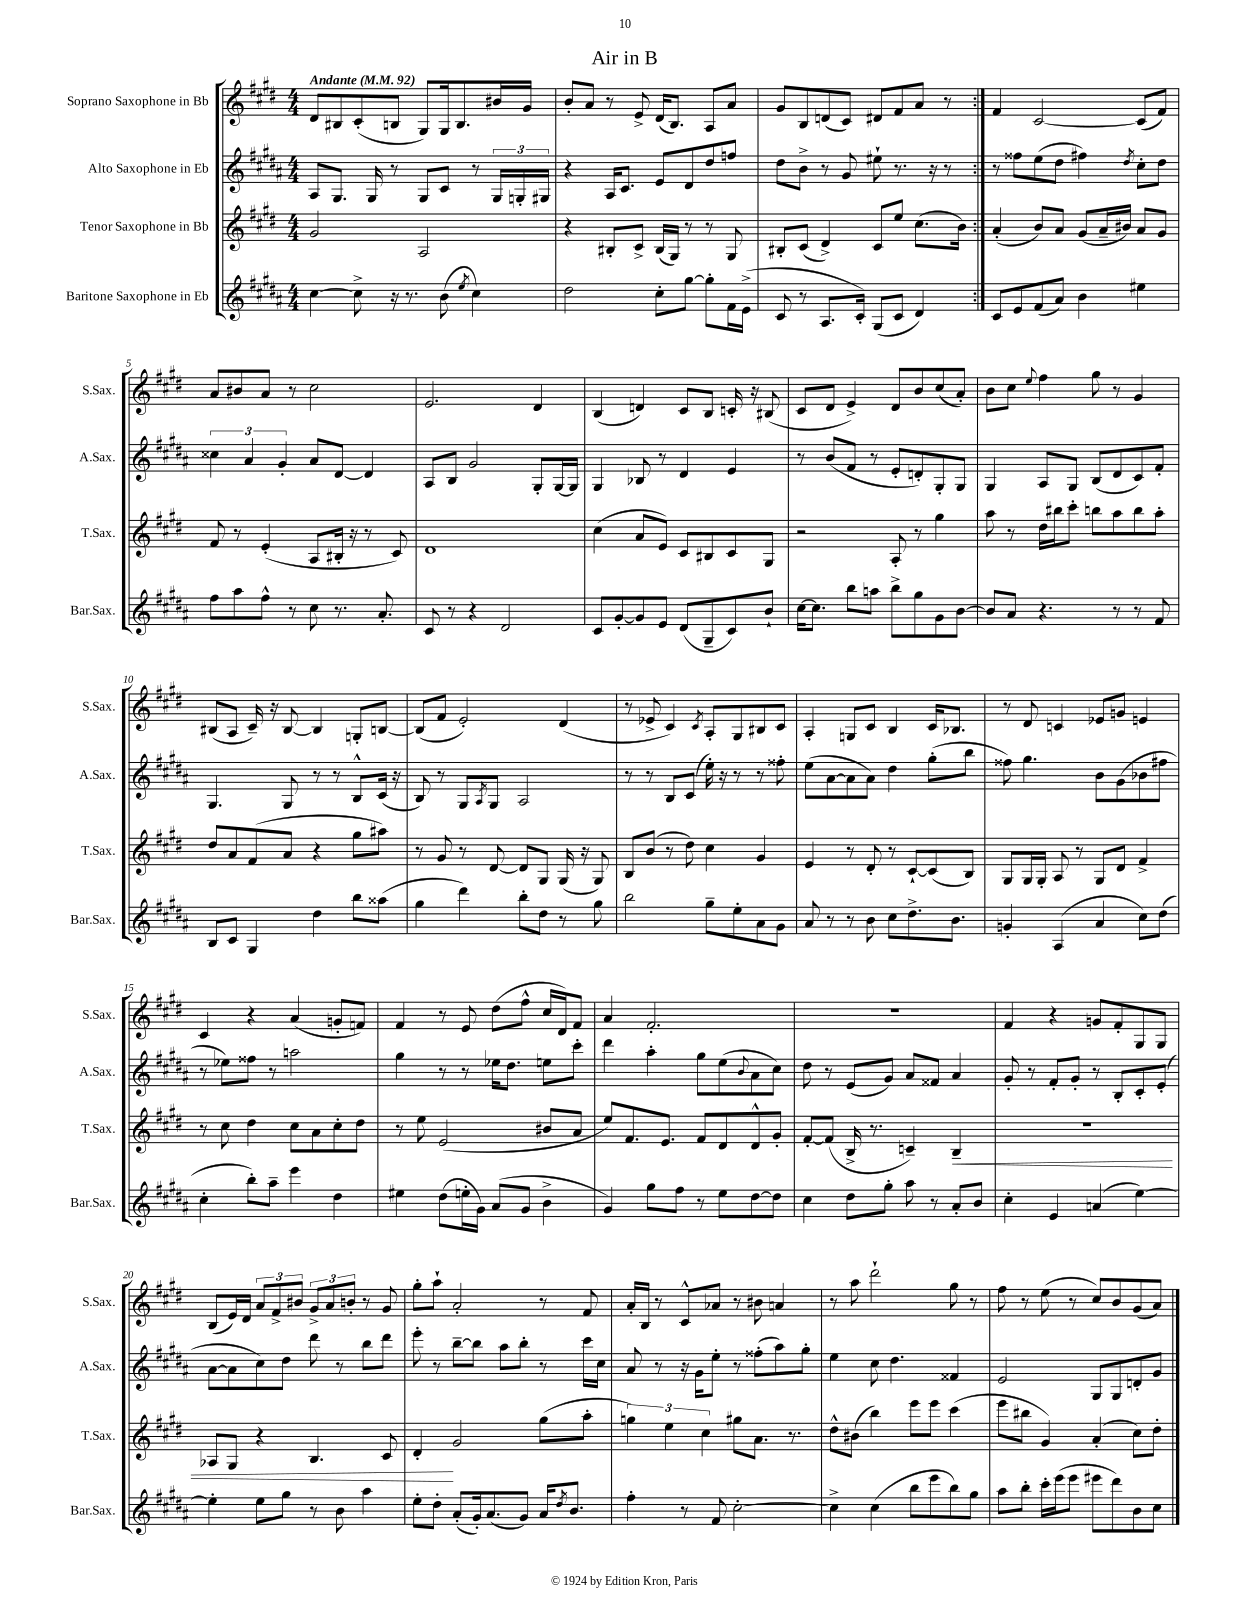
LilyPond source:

\header { title = "Air in B" }
<<
\new StaffGroup <<
\new Staff = "s0" \with { instrumentName = "Soprano Saxophone in Bb" shortInstrumentName = "S.Sax." } {
    \clef treble \key e \major \numericTimeSignature \time 4/4 \tempo "Andante" 4 = 92
    \repeat volta 2 { dis'8 bis8 cis'8-.( b8 gis8) gis16 b8. bis'16 gis'16 |
    b'8-. a'8 r8 e'8-> dis'16( b8.) a8 a'8 |
    gis'8 b8 d'8( cis'8) dis'8 fis'8 a'8 r8 | }
    fis'4 cis'2~ cis'8( fis'8) |
    a'8 bis'8 a'8 r8 cis''2 |
    e'2. dis'4 |
    b4( d'4) cis'8 b8 c'16-. r16 bis8( |
    cis'8 dis'8 e'4->) dis'8 b'8 cis''8( a'8-.) |
    b'8 cis''8 \appoggiatura { e''8 } fis''4 gis''8 r8 gis'4 |
    bis8( a8 cis'16--) r16 bis8~ bis4 g8-. b8~ |
    b8( fis'8 e'2-.) dis'4( |
    r8 ees'8-> cis'4) \acciaccatura { cis'8 } a8-. gis8 bis8 cis'8 |
    a4-. g8 cis'8 b4 cis'16 bes8. |
    r8 dis'8 c'4 ees'8 g'8 e'4 |
    cis'4 r4 a'4( g'8-. f'8) |
    fis'4 r8 e'8 dis''8( fis''8-^ cis''16 dis'16) fis'8 |
    a'4 fis'2.-. |
    R1 |
    fis'4 r4 g'8 fis'8-. gis8 gis8 |
    b8( e'16) dis'16 \tuplet 3/2 { a'8 fis'8-> bis'8 } \tuplet 3/2 { gis'8-> a'8 b'8-. } r8 gis'8 |
    gis''8-. a''8-! a'2-. r8 fis'8 |
    a'16-. b16 r8 cis'8-^ aes'8 r8 bis'8 a'4 |
    r8 a''8 dis'''2-! gis''8 r8 |
    fis''8 r8 e''8( r8 cis''8) b'8 gis'8( a'8) \bar "|." |
}
\new Staff = "s1" \with { instrumentName = "Alto Saxophone in Eb" shortInstrumentName = "A.Sax." } {
    \clef treble \key b \major \numericTimeSignature \time 4/4
    \repeat volta 2 { ais8 gis8. gis16 r8 gis8 cis'8 r8 \tuplet 3/2 { gis16 g16-. gis16 } |
    r4 ais16 cis'8. e'8 dis'8 dis''8 f''8 |
    dis''8 b'8-> r8 gis'8 eis''8-! r8. r16 r8 | }
    r8 fisis''8 e''8( dis''8 fis''4) \acciaccatura { dis''8 } cis''8-. dis''8 |
    \tuplet 3/2 { cisis''4 ais'4 gis'4-. } ais'8 dis'8~ dis'4 |
    ais8 b8 gis'2 gis8-. gis16~ gis16 |
    gis4 bes8 r8 dis'4 e'4 |
    r8 b'8( fis'8 r8 e'8-. d'8-.) gis8-. gis8 |
    gis4 ais8 gis8 b8( dis'8 cis'8) fis'8-. |
    gis4. gis8 r8 r8 b8-^ cis'16( r16 |
    b8) r8 gis8 \acciaccatura { ais8 } gis8 ais2 |
    r8 r8 b8 cis'8( e''16-.) r16 r8 r8 fisis''8-. |
    e''8( ais'8~ ais'8 ais'8) dis''4 gis''8-.( b''8 |
    fisis''8) gis''4. b'8 gis'8( bes'8 fis''8 |
    r8 ees''8) fisis''8 r8 a''2 |
    gis''4 r8 r8 ees''16 dis''8. e''8 cis'''8-. |
    dis'''4 ais''4-. gis''8 e''8( \appoggiatura { b'8 } ais'8 cis''8) |
    dis''8 r8 e'8( gis'8) ais'8 fisis'8 ais'4 |
    gis'8-. r8 fis'8-. gis'8-. r8 b8-. cis'8-. e'8-.( |
    ais'8~ ais'8 cis''8) dis''8 dis'''8 r8 b''8 dis'''8 |
    e'''8-. r8 b''8~-- b''8 ais''8 b''8-. r8 cis'''16 cis''16 |
    ais'8 r8 r16 gis'16 e''8-. r8 fisis''8-.( ais''8) gis''8-. |
    e''4 cis''8 dis''4. fisis'4 |
    e'2 gis8 gis8 d'8-. gis'8 \bar "|." |
}
\new Staff = "s2" \with { instrumentName = "Tenor Saxophone in Bb" shortInstrumentName = "T.Sax." } {
    \clef treble \key e \major \numericTimeSignature \time 4/4
    \repeat volta 2 { gis'2 a2 |
    r4 bis8-. cis'8-> bis16( gis16) r8 r8 gis8 |
    bis8-. cis'8( dis'4->) cis'8 e''8 cis''8.( b'16) | }
    a'4-.( b'8) a'8 gis'8( a'16-- bis'16) a'8 gis'8 |
    fis'8 r8 e'4-.( a8 bis16-. r16 r8 cis'8) |
    dis'1 |
    cis''4( a'8 e'8) cis'8 bis8 cis'8 gis8 |
    r2 a8-. r8 gis''4 |
    a''8 r8 dis''16 bis''16 cis'''8-. b''8 a''8 b''8 a''8-. |
    dis''8 a'8 fis'8( a'8 r4 gis''8 ais''8) |
    r8 gis'8 r8 dis'8~ dis'8 gis8 gis16( r16 gis8) |
    b8 b'8( r8 dis''8) cis''4 gis'4 |
    e'4 r8 dis'8-. r8 cis'8~-! cis'8( b8) |
    gis8 gis16 gis16-. a8 r8 gis8 dis'8 fis'4-> |
    r8 cis''8 dis''4 cis''8 a'8 cis''8-. dis''8 |
    r8 e''8 e'2( bis'8 a'8 |
    e''8) fis'8. e'8. fis'8 dis'8 dis'8-^ gis'8-. |
    fis'8~-. fis'8( b16-> r8. c'4--) b4--\< |
    R1 |
    aes8 gis8 r4 b4. cis'8 |
    dis'4-.\! gis'2 gis''8( a''8-. |
    \tuplet 3/2 { g''4) e''4 cis''4 } gis''8 a'8. r8. |
    dis''8-^ bis'8( b''4) e'''8 e'''8 cis'''4( |
    e'''8 bis''8 gis'4) a'4-.( cis''8) dis''8-. \bar "|." |
}
\new Staff = "s3" \with { instrumentName = "Baritone Saxophone in Eb" shortInstrumentName = "Bar.Sax." } {
    \clef treble \key b \major \numericTimeSignature \time 4/4
    \repeat volta 2 { cis''4~ cis''8-> r16 r8. b'8( \acciaccatura { e''8 } cis''4) |
    dis''2 cis''8-. gis''8~ gis''8-. fis'16 e'16->( |
    cis'8 r8 ais8. cis'16-.) gis8( cis'8 dis'4) | }
    cis'8 e'8 fis'8( ais'8) b'4 eis''4 |
    fis''8 ais''8 fis''8-^ r8 cis''8 r8. ais'8.-. |
    cis'8 r8 r4 dis'2 |
    cis'8 gis'8~-. gis'8 e'8 dis'8( gis8-- cis'8) b'8-! |
    cis''16~ cis''8. b''8 a''8 b''8-> gis''8 gis'8 b'8~ |
    b'8 ais'8 r4. r8 r8 fis'8 |
    b8 cis'8 gis4 dis''4 b''8 aisis''8( |
    gis''4 dis'''4) b''8-. dis''8 r8 gis''8 |
    b''2 gis''8-- e''8-. ais'8 gis'8 |
    ais'8 r8 r8 b'8 cis''8 dis''8.-> b'8. |
    g'4-. ais4( ais'4 cis''8) dis''8( |
    cis''4-. b''8-.) ais''8-- e'''4 dis''4 |
    eis''4 dis''8( e''16-. gis'16) ais'8( gis'8 b'4-> |
    gis'4) gis''8 fis''8 r8 e''8 dis''8~ dis''8 |
    cis''4 dis''8 gis''8-. ais''8 r8 ais'8-. b'8 |
    cis''4-. e'4 a'4( e''4~) |
    e''4-. e''8 gis''8 r8 b'8 ais''4 |
    e''8-. dis''8-. ais'8-.( gis'16-.) ais'8.( gis'8) ais'16 \acciaccatura { dis''8 } b'8. |
    fis''4-. r8 fis'8 cis''2~-. |
    cis''4-> cis''4( b''8 e'''8 b''8) gis''8 |
    ais''8 b''8-. cis'''16-. e'''16( e'''8 eis'''8 dis'''8) b'8 cis''8 \bar "|." |
}
>>
>>
